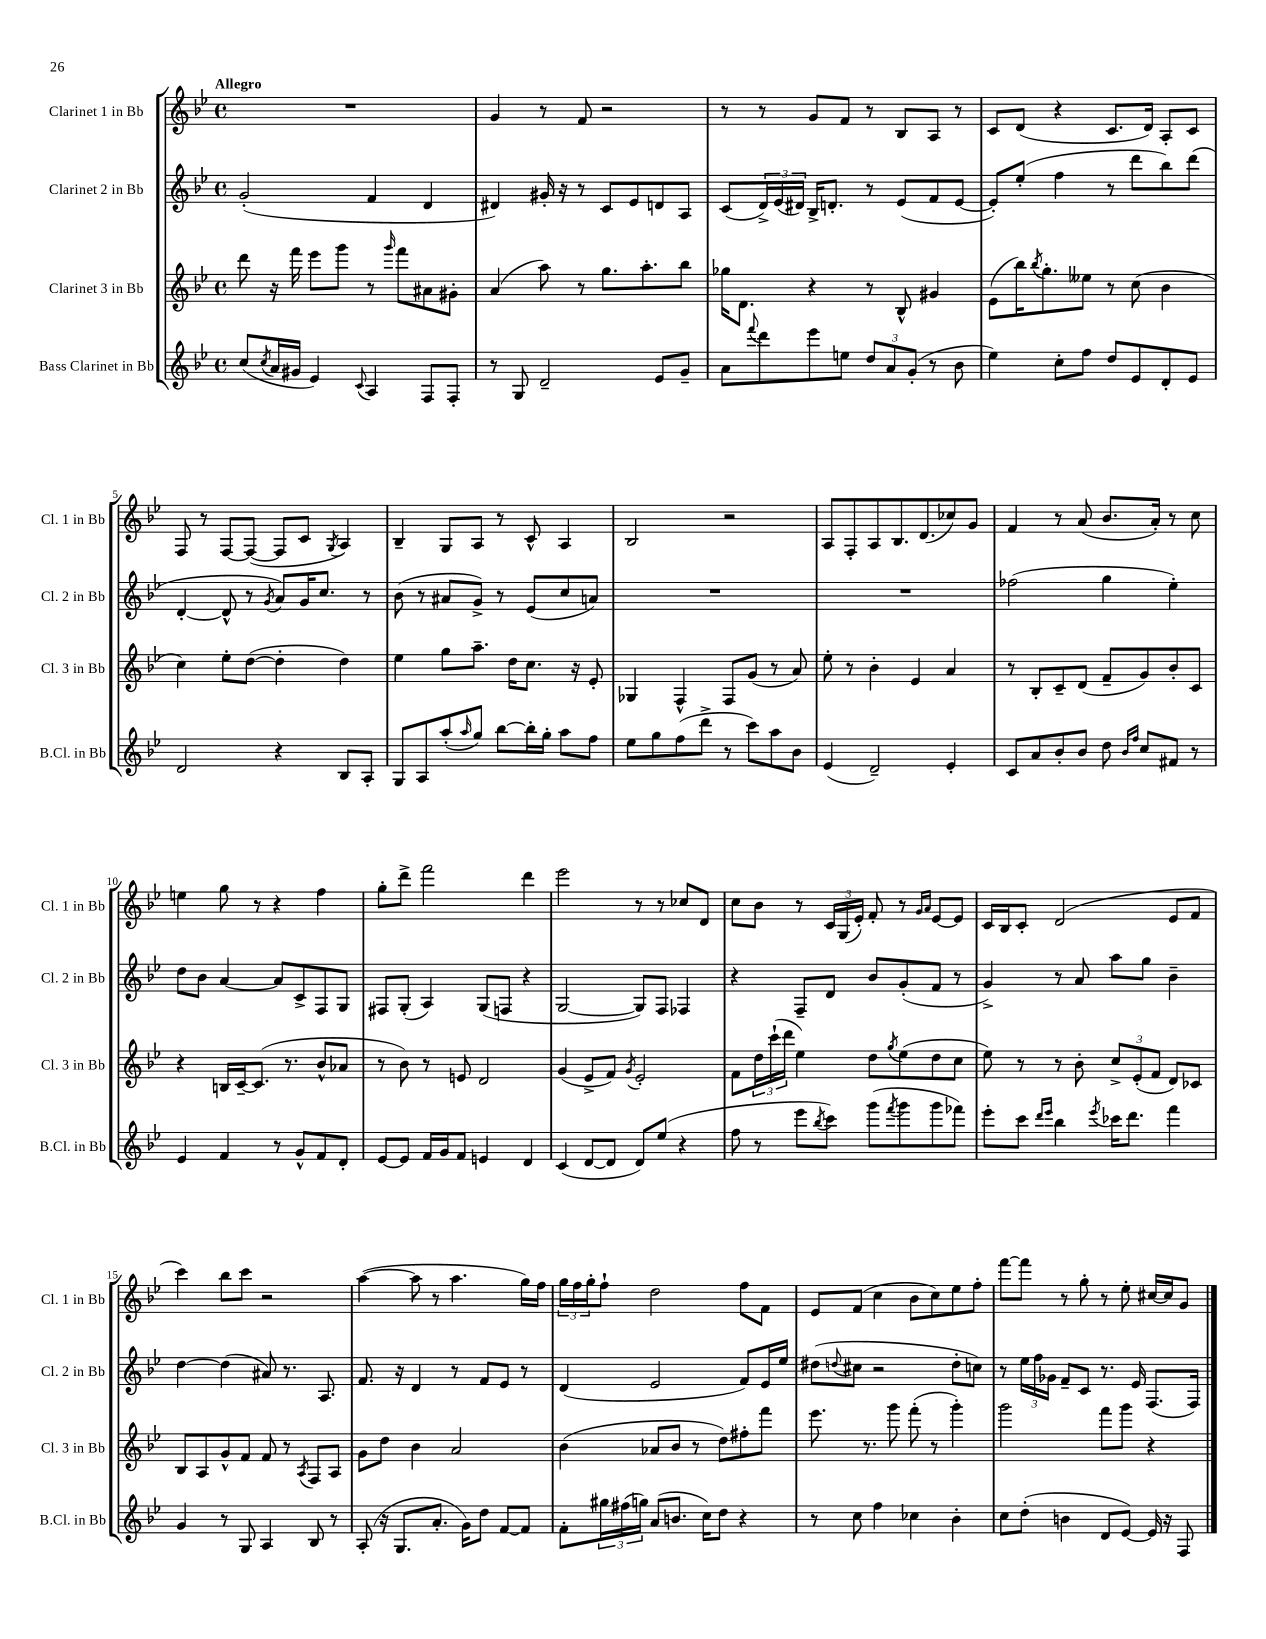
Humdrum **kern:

**kern	**kern	**kern	**kern
*staff4	*staff3	*staff2	*staff1
*clefG2	*clefG2	*clefG2	*clefG2
*k[b-e-]	*k[b-e-]	*k[b-e-]	*k[b-e-]
*M4/4	*M4/4	*M4/4	*M4/4
*met(c)	*met(c)	*met(c)	*met(c)
(8cc	8ddd	(2g'	1r
8qcc	.	.	.
16a	16r	.	.
16g#	16fff	.	.
4e-)	8eee-	.	.
.	8ggg	.	.
8qqc	.	.	.
4A	8r	4f	.
.	16qqggg	.	.
.	8fff	.	.
8F	8a#	4d	.
8F'	8g#'	.	.
=	=	=	=
8r	(4a	4d#)	4g
8G	.	.	.
2d~	8aa)	16g#'	8r
.	.	16r	.
.	8r	8r	8f
.	8.gg	8c	2r
.	.	8e-	.
.	8.aa'	.	.
8e-	.	8d	.
8g~	8bb-	8A	.
=	=	=	=
8a	16gg-	(8c	8r
.	8.d	.	.
8qqfff	.	.	.
8ddd	.	24d^)	8r
.	.	(24e-	.
.	.	24d#)	.
8eee-	4r	16B-^	8g
.	.	8.d'	.
8ee	.	.	8f
12dd	8r	8r	8r
12a	.	.	.
.	8B-^^	(8e-	8B-
(12g'	.	.	.
8r	4g#	8f	8A
8b-	.	[8e-	8r
=	=	=	=
4ee-)	(8e-	8e-'])	8c
.	16bb-)	(8ee-'	(8d
.	8qbb-	.	.
.	8.gg'	.	.
8cc'	.	4ff	4r
8ff	8ee--	.	.
8dd	8r	8r	8.c
8e-	(8cc	8ddd	.
.	.	.	16d)
8d'	4b-	8bb-)	8A'
8e-	.	(8ddd	8c
=	=	=	=
2d	4cc)	[4d'	8F
.	.	.	8r
.	8ee-'	8d^^]	[8F
.	([8dd	8r	(8F_
.	.	8qg	.
4r	4dd']	8a)	8F]
.	.	16g	8c
.	.	8.cc	.
.	.	.	8qG
8B-	4dd)	.	4A)
8A'	.	8r	.
=	=	=	=
8G	4ee-	(8b-	4B-~
8A	.	8r	.
(8aa'	8gg	8a#	8G
16qqaa	.	.	.
8gg)	8.aa~	8g^)	8A
[8bb-	.	8r	8r
.	16dd	.	.
16bb-']	8.cc	(8e-	8c^^
16gg'	.	.	.
8aa	.	8cc	4A
.	16r	.	.
8ff	8e-'	8a)	.
=	=	=	=
8ee-	4G-	1r	2B-
8gg	.	.	.
(8ff	4F^^	.	.
8ddd^	.	.	.
8r	8F	.	2r
8ccc)	(8g	.	.
8aa	8r	.	.
8b-	8a)	.	.
=	=	=	=
(4e-	8ee-'	1r	8A
.	8r	.	8F'
2d~)	4b-'	.	8A
.	.	.	8.B-
.	4e-	.	.
.	.	.	(8.d
4e-'	4a	.	8cc-)
.	.	.	8g
=	=	=	=
8c	8r	(2ff-	4f
8a	8B-'	.	.
8b-'	8c~	.	8r
8b-	(8d	.	(8a
8dd	8f~	4gg	8.b-
16qqb-	.	.	.
16qqff	.	.	.
8cc	8g)	.	.
.	.	.	16a')
8f#	8b-'	4ee-')	8r
8r	8c	.	8cc
=	=	=	=
4e-	4r	8dd	4ee
.	.	8b-	.
4f	16B	[4a	8gg
.	[16c~	.	.
.	(8.c]	.	8r
8r	.	8a]	4r
.	8.r	.	.
8g^^	.	8c^	.
8f	8b-^^	8F	4ff
8d'	8a-	8G	.
=	=	=	=
[8e-	8r	8F#	8gg'
8e-]	8b-)	(8G'	8ddd^
16f	8r	4A)	2fff
16g	.	.	.
8f	8e	.	.
4e	2d	(8G	.
.	.	8F	.
4d	.	4r	4ddd
=	=	=	=
(4c	(4g	[2G	2eee-
[8d	8e-^	.	.
8d]	8f)	.	.
.	8qg	.	.
8d)	2e-'	8G])	8r
(8ee-	.	8F	8r
4r	.	4F-	8cc-
.	.	.	8d
=	=	=	=
8ff	8f	4r	8cc
8r	24dd	.	8b-
.	(24ccc`	.	.
.	24ddd	.	.
8eee-	4ee-)	8F~	8r
8qbb-	.	.	.
8ccc)	.	8d	24c
.	.	.	(24G
.	.	.	24e-')
(8ggg	8dd	8b-	8f'
8qfff	8qgg	.	.
8ggg	(8ee-	(8g'	8r
.	.	.	16qqg
.	.	.	16qqa
8ggg	8dd	8f	[8e-
8fff-)	8cc	8r	8e-]
=	=	=	=
8eee-'	8ee-)	4g^)	16c
.	.	.	16B-
8ccc	8r	.	8c'
16qqddd	.	.	.
16qqeee-	.	.	.
4bb-	8r	8r	(2d
.	8b-'	8a	.
8qeee-	.	.	.
16ccc-	12cc^	8aa	.
8.ddd	.	.	.
.	(12e-'	.	.
.	.	8gg	.
.	12f	.	.
4fff	8d)	4b-~	8e-
.	8c-	.	8f
=	=	=	=
4g	8B-	[4dd	4ccc)
.	8A	.	.
8r	8g^^	(4dd]	8bb-
8G	8f	.	8ccc
4A	8f	8a#)	2r
.	8r	8.r	.
.	8qA	.	.
8B-	8F	.	.
.	.	8.A	.
8r	8A	.	.
=	=	=	=
(8A'	8g	8.f	([4aa
16r	8dd	.	.
8.G	.	16r	.
.	4b-	4d	8aa]
8.a'	.	.	8r
.	2a	8r	4.aa
16g)	.	.	.
8dd	.	8f	.
[8f	.	8e-	.
8f]	.	8r	16gg)
.	.	.	16ff
=	=	=	=
8f'	(4b-	(4d	24gg
.	.	.	24ff
.	.	.	24gg'
24gg#	.	.	8ff`
(24ff#	.	.	.
24gg)	.	.	.
(8a	8a-	2e-	2dd
8.b	8b-	.	.
.	8r	.	.
16cc)	.	.	.
8dd	8dd)	.	.
4r	8ff#'	8f)	8ff
.	8fff	16e-	8f
.	.	16ee-	.
=	=	=	=
8r	8.eee-	(8dd#	8e-
.	.	8qqdd	.
8cc	.	8cc#	(8f
.	8.r	.	.
4ff	.	2r	4cc
.	8ggg	.	.
4cc-	(8fff'	.	8b-
.	8r	.	8cc)
4b-'	4ggg')	8dd'	8ee-
.	.	8cc)	8ff'
=	=	=	=
8cc	2ggg	8r	[8fff
(8dd'	.	24ee-	8fff]
.	.	24ff	.
.	.	24g-	.
4b	.	8f~	8r
.	.	8c	8gg'
8d	8fff	8.r	8r
[8e-)	8ggg	.	8ee-'
.	.	16e-	.
16e-]	4r	(8.F	[16cc#
16r	.	.	16cc#]
8F	.	.	8g
.	.	16F)	.
==	==	==	==
*-	*-	*-	*-
